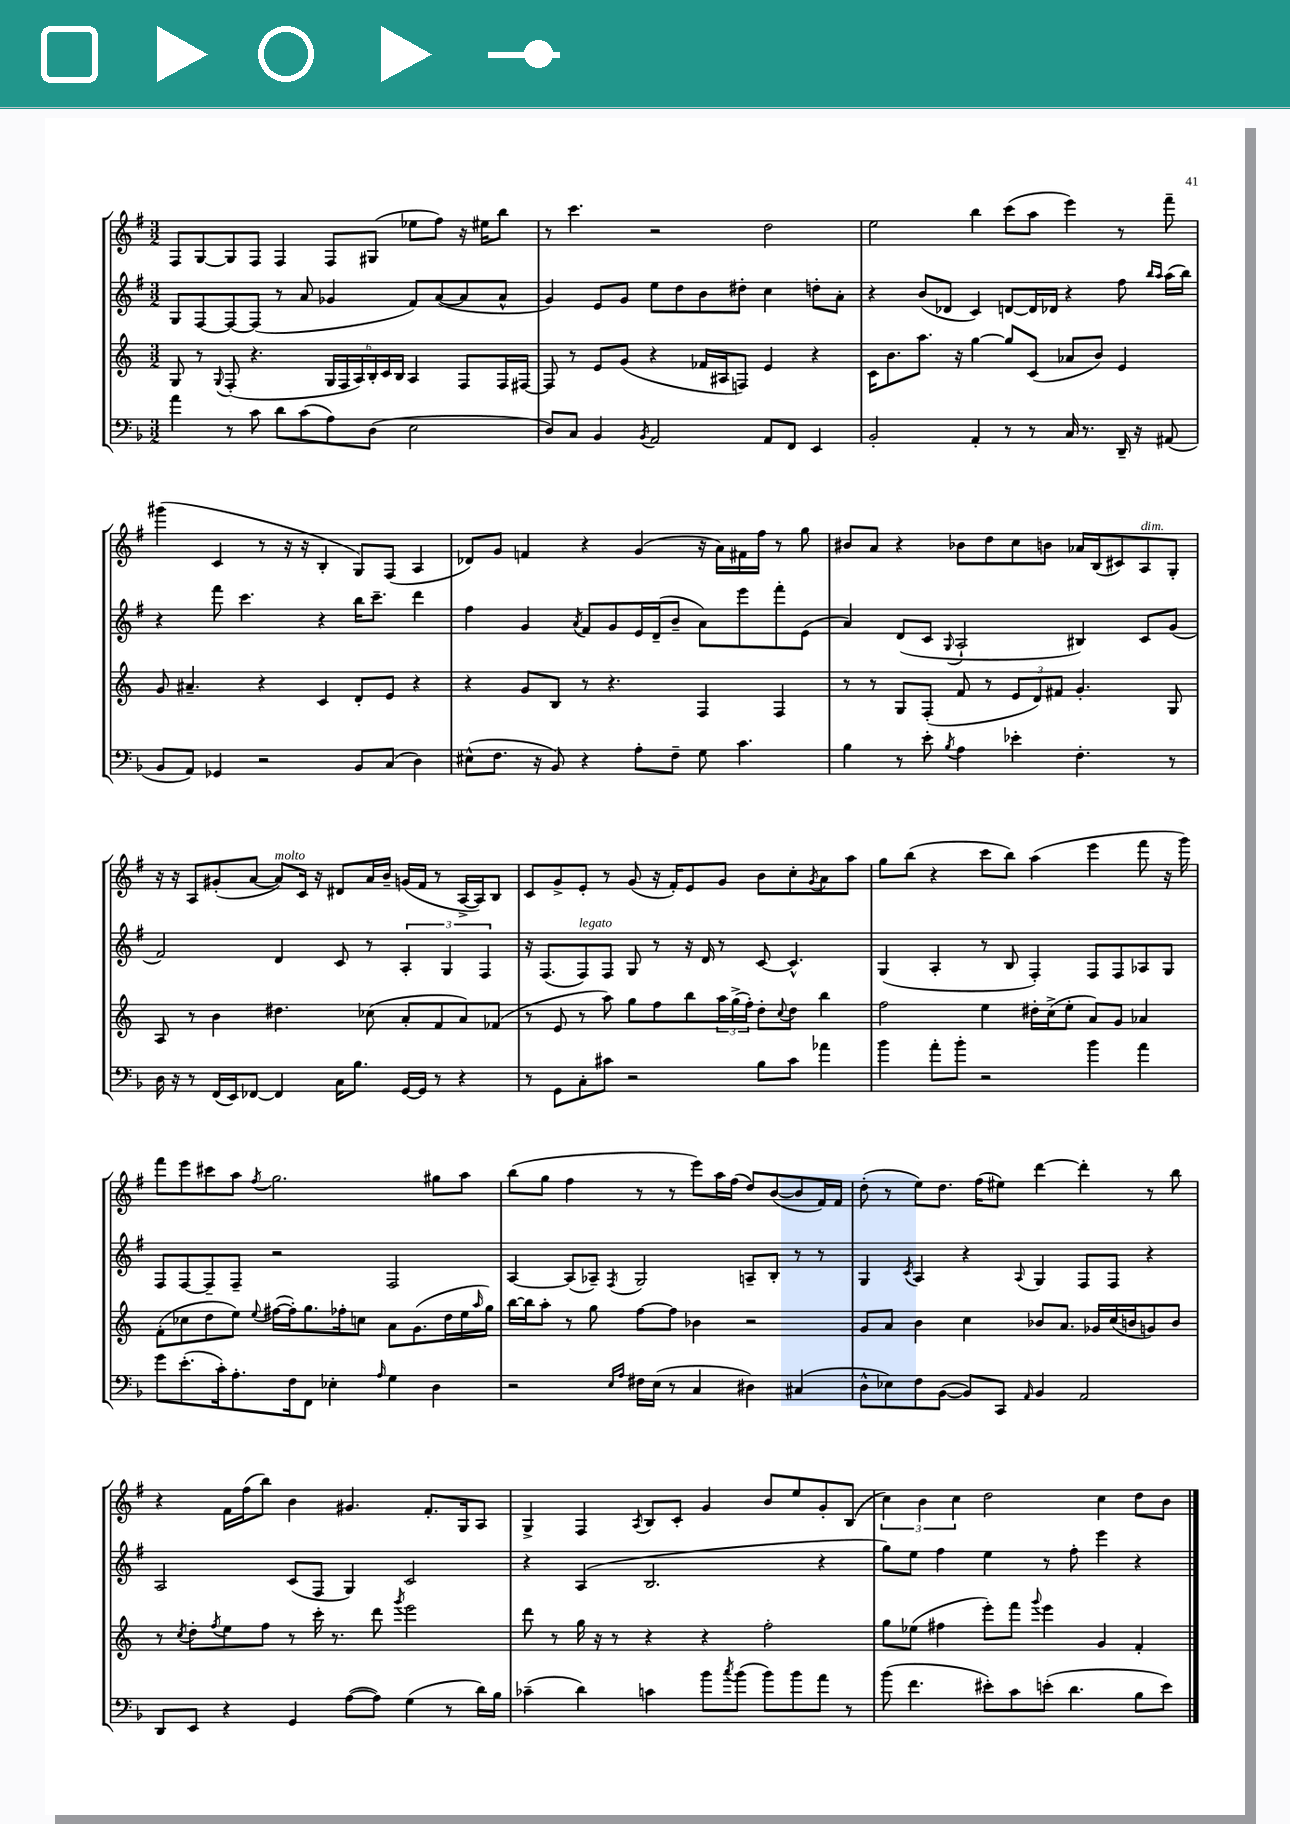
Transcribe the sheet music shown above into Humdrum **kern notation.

**kern	**kern	**kern	**kern
*staff4	*staff3	*staff2	*staff1
*clefF4	*clefG2	*clefG2	*clefG2
*k[b-]	*k[]	*k[f#]	*k[f#]
*M3/2	*M3/2	*M3/2	*M3/2
4a	8G	8G	8F#
.	8r	[8F#	[8G
.	8qqG	.	.
8r	(8F'	8F#_	8G]
8c	4.r	(8F#]	8F#
8d	.	8r	4F#
(8c	.	8a	.
8A)	24G	4g-	8F#
.	24F	.	.
.	24A)	.	.
(8D	24B'	.	(8G#
.	24c	.	.
.	24B	.	.
2E	4A	8f#)	8ee-
.	.	([8a	8ff#)
.	8F	8a]	16r
.	.	.	16ee#
.	16F	8a^^	8bb
.	[16F#	.	.
=	=	=	=
8D)	8F#]	4g)	8r
8C	8r	.	4.ccc
4BB-	8e	8e	.
.	(8g	8g	.
8qBB-	.	.	.
2AA	4r	8ee	2r
.	.	8dd	.
.	16f-	8b	.
.	16A#	.	.
.	8F)	8dd#'	.
8AA	4e	4cc	2dd
8FF	.	.	.
4EE	4r	8dd'	.
.	.	8a'	.
=	=	=	=
2BB-'	16c	4r	2ee
.	8.b	.	.
.	8.aa	(8b	.
.	.	8d-	.
.	16r	.	.
4AA'	[4gg	4c)	4bb
8r	8gg]	[8d	(8ccc
8r	(8c	16d]	8aa
.	.	16d-	.
16C	8a-	4r	4eee)
8.r	.	.	.
.	8b)	.	.
16DD~	4e	8ff#	8r
16r	.	.	.
.	.	16qqbb	.
.	.	16qqaa	.
(8AA#	.	(16aa	8fff#~
.	.	16bb)	.
=	=	=	=
8BB-	8g	4r	(4ggg#
8AA)	4.a#~	.	.
4GG-	.	8fff#	4c
.	.	4.ccc	.
2r	4r	.	8r
.	.	.	16r
.	.	.	16r
.	4c	4r	4B'
8BB-	8d'	16bb	8G)
.	.	8.ccc~	.
(8C	8e	.	(8F#
4D)	4r	4ddd	4A
=	=	=	=
(8E#^^	4r	4ff#	8d-)
8.F	.	.	8g
.	8g	4g	4f
16r	.	.	.
8BB-)	8B	.	.
.	.	8qa	.
4r	8r	8f#	4r
.	4.r	8g	.
8A'	.	16e	(4g
.	.	(16d~	.
8F~	.	8b~	.
8G	4F	8a)	16r
.	.	.	16a)
4.c	.	8eee	16f#
.	.	.	16ff#
.	4F	8fff#'	8r
.	.	(8e	8gg
=	=	=	=
4B-	8r	4a)	8b#
.	8r	.	8a
8r	8G	(8d	4r
8e'	(8F'	8c	.
8qB-	.	8qqG	.
4A	8f	2A`	8b-
.	8r	.	8dd
4e-'	12e	.	8cc
.	12d)	.	.
.	.	.	8b
.	12f#	.	.
4.F'	4.g'	4B#)	16a-
.	.	.	(16B
.	.	.	8c#)
.	.	8c	8A
8r	8G	(8g	8G'
=	=	=	=
16D	8A	2f#)	16r
16r	.	.	16r
8r	8r	.	8A
(16FF	4b	.	(8g#'
16EE)	.	.	.
[8FF-	.	.	[8a
4FF-]	4.dd#	4d	8a])
.	.	.	16c
.	.	.	16r
16C	.	8c	8d#
8.B-	.	.	.
.	(8cc-	8r	16a
.	.	.	16b~
[16GG	8a'	6A'	(16g
16GG]	.	.	16f#
8r	8f	.	8r
.	.	6G	.
4r	8a)	.	[16A^
.	.	.	16A])
.	.	6F#	.
.	(8f-	.	8B
=	=	=	=
8r	8r	16r	8c
.	.	(8.F#	.
8GG	8e	.	8g^
8C'	8r	8F#)	8e'
8c#	8aa)	8F#	8r
2r	8gg	8G	(8g
.	8ff	8r	16r
.	.	.	16f#')
.	8bb	16r	8e
.	.	16d	.
.	24aa	8r	8g
.	(24gg^	.	.
.	24ff')	.	.
8B-	8dd'	[8c	8b
.	8qqcc	.	.
8c#	8dd	4.c^^]	8cc'
.	.	.	8qg
4a-	4bb	.	8a
.	.	.	8aa
=	=	=	=
4b-	2ff	(4G	8gg
.	.	.	(8bb
8a'	.	4A'	4r
8b-'	.	.	.
2r	4ee	8r	8ccc
.	.	8B	8bb)
.	16dd#'	4F#')	(4aa
.	(16cc^	.	.
.	8ee'	.	.
4b-	8a)	8F#	4eee
.	8g	8F#	.
4a	4a-	8A-	8fff#
.	.	8G	16r
.	.	.	16ggg)
=	=	=	=
8g	(8f'	8F#	8fff#
(8.e'	8cc-	[8F#	8eee
.	8dd	8F#~]	8ccc#
16c')	.	.	.
8.A'	8ee)	8F#~	8aa
.	8qqee	.	8qff#
.	([16ff#	2r	2.gg
16F	16ff#'])	.	.
8FF	8.gg	.	.
4E-'	.	.	.
.	16ff-'	.	.
.	8cc	.	.
16qqA	.	.	.
4G	8a	2F#	.
.	(8.g	.	.
4D	.	.	8gg#
.	16dd	.	.
.	16ee	.	8aa
.	16qqaa	.	.
.	16gg)	.	.
=	=	=	=
2r	[16bb	[4A	(8bb
.	16bb]	.	.
.	8aa'	.	8gg
.	8r	(8A]	4ff#
.	8gg	8A-~)	.
16qqE	.	.	.
16qqA	.	8qF#	.
16F#	[8ff	2G	8r
(16E	.	.	.
8r	8ff]	.	8r
4C	4b-	.	8eee)
.	.	.	16aa
.	.	.	(16ff#
4D#)	2r	8A~	8dd)
.	.	8B'	([8b
(4C#	.	8r	8b]
.	.	8r	16f#)
.	.	.	16f#
=	=	=	=
8D^^	8g	4G	(8dd'
8E-)	8a	.	8r
.	.	8qc	.
8F	4b	4A	8ee)
([8BB-	.	.	8.dd
8BB-])	4cc	4r	.
.	.	.	(16ff#
8CC	.	.	8ee#)
16qqAA	.	8qqA	.
4BB-	8b-	4G	[4ddd
.	8.a	.	.
2AA	.	8F#	4ddd']
.	16g-	.	.
.	(16cc	8F#	.
.	16b	.	.
.	8g)	4r	8r
.	8b	.	8bb
=	=	=	=
8DD	8r	2A	4r
.	8qcc	.	.
8EE	8dd'	.	.
.	8qff	.	.
4r	8ee	.	16f#
.	.	.	(16ff#
.	8ff	.	8bb)
4GG	8r	(8c	4b
.	16ccc'	8F#	.
.	8.r	.	.
([8A	.	4G)	4.g#
8A])	8ddd	.	.
.	8qggg	.	.
(4G	2eee	2c	.
.	.	.	8.f#'
8r	.	.	.
.	.	.	16G
16d)	.	.	8A
16B-	.	.	.
=	=	=	=
(4c-~	8ddd	4r	4G^
.	8r	.	.
4d)	16gg	(4A	4F#
.	16r	.	.
.	8r	.	.
.	.	.	8qA
4c	4r	2.B	8B
.	.	.	8c'
8b-	4r	.	4g
8qcc	.	.	.
(8b-	.	.	.
8b-)	2ff'	.	8b
8b-	.	.	8ee
8a	.	4r	8g'
8r	.	.	(8B
=	=	=	=
(8b-	8gg	8gg)	6cc)
4.f	(8ee-	8ee	.
.	.	.	6b
.	4ff#	4ff#	.
.	.	.	6cc
8e#')	8eee')	4ee	2dd
8c	8fff	.	.
.	8qqggg	.	.
(8e'	4eee	8r	.
4.d	.	8ff#'	.
.	4g	4eee	4cc
8B-	4f'	4r	8dd
8e)	.	.	8b
==	==	==	==
*-	*-	*-	*-
